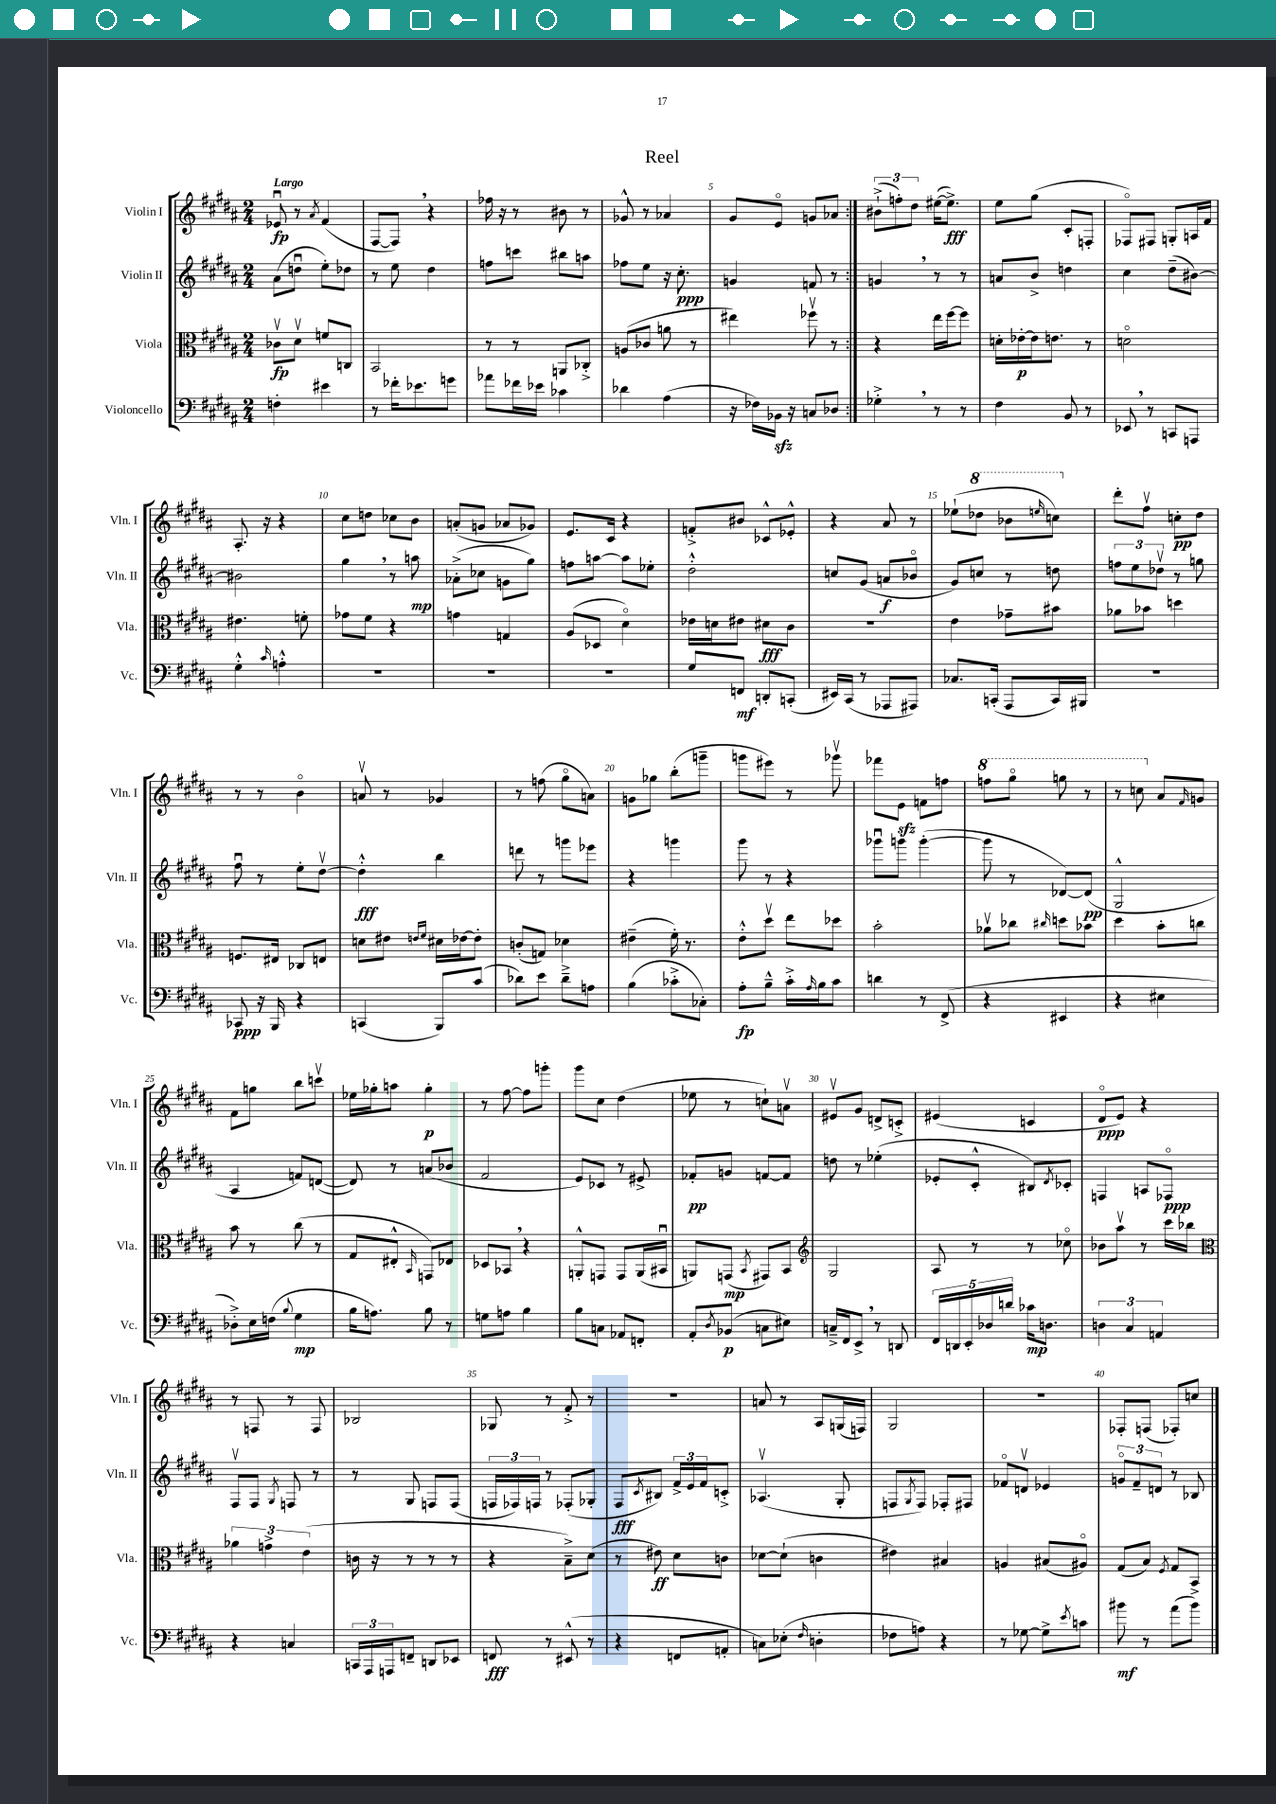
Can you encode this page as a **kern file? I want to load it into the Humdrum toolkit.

**kern	**dynam	**kern	**dynam	**kern	**dynam	**kern	**dynam
*part4	*part4	*part3	*part3	*part2	*part2	*part1	*part1
*staff4	*staff4	*staff3	*staff3	*staff2	*staff2	*staff1	*staff1
*I"Violoncello	*	*I"Viola	*	*I"Violin II	*	*I"Violin I	*
*I'Vc.	*	*I'Vla.	*	*I'Vln. II	*	*I'Vln. I	*
*clefF4	*	*clefC3	*	*clefG2	*	*clefG2	*
*k[f#c#g#d#a#]	*	*k[f#c#g#d#a#]	*	*k[f#c#g#d#a#]	*	*k[f#c#g#d#a#]	*
*M2/4	*	*M2/4	*	*M2/4	*	*M2/4	*
=1	=1	=1	=1	=1	=1	=1	=1
!	!	!	!	!	!	!LO:TX:a:B:t=Largo	!
4Fn'\	.	8c-Xv\L	fp	(8a#\L	.	8e-Xu/	fp
.	.	8d#v\J	.	8ddnu\J	.	8r	.
.	.	.	.	.	.	8qa#/	.
4e#X\	.	8fn/L	.	8ee'\L)	.	(4f#/	.
.	.	8Cn/J	.	8dd-X\J	.	.	.
=2	=2	=2	=2	=2	=2	=2	=2
8r	.	2BB/	.	8r	.	[8F#/L	.
16f-X'\KL	.	.	.	8ee\	.	8F#,/J])	.
8.e-X\	.	.	.	.	.	.	.
.	.	.	.	4dd#\	.	4r	.
8gn\J	.	.	.	.	.	.	.
=3	=3	=3	=3	=3	=3	=3	=3
8a-X\L	.	8r	.	8ffn\L	.	16ff-X\	.
.	.	.	.	.	.	16r	.
16f-X\L	.	8r	.	8cccn\J	.	8r	.
16e-X\JJ	.	.	.	.	.	.	.
4c-X\	.	8AAn/L	.	8bb#X\L	.	8b#X\	.
.	.	8C-X'^/J	.	8aan\J	.	8r	.
=4	=4	=4	=4	=4	=4	=4	=4
4d-X\	.	(8An/L	.	8ff-X\L	.	8g-X^^/	.
.	.	8c-X/J	.	8ee\J	.	8r	.
(4A#\	.	8an\	.	16r	.	4a-X/	.
.	.	.	.	8.cc#'\	ppp	.	.
.	.	8r	.	.	.	.	.
=5	=5	=5	=5	=5	=5	=5	=5
16r	.	4ee#X\)	.	4gn/	.	8g#/L	.
16F-X\LL)	.	.	.	.	.	.	.
16BB-Xzz\JJ	.	.	.	.	.	8e/J	.
16r	.	.	.	.	.	.	.
8Cn/L	.	8ff-Xv\	.	8fn/	.	8gn/L	.
8D-X/J	.	8r	.	8r	.	8a-X/J	.
=6:|!	=6:|!	=6:|!	=6:|!	=6:|!	=6:|!	=6:|!	=6:|!
4G-X'^,\	.	4r	.	4gn,/	.	(12b#X`^\L	.
.	.	.	.	.	.	12ffn'\)	.
.	.	.	.	.	.	12dd#\J	.
8r	.	16ee\LL	.	8r	.	([16ee#X\KL	.
.	.	[16ff#\J	.	.	.	8.ee#^\J])	fff
8r	.	8ff#\J]	.	8r	.	.	.
=7	=7	=7	=7	=7	=7	=7	=7
4F#\	.	16dn'\LL	.	8an/L	.	8ee\L	.
.	.	[16e-X'\	p	.	.	.	.
.	.	16e-\J]	.	8b^/J	.	(8gg#\J	.
.	.	8.en\J	.	.	.	.	.
8BB/	.	.	.	4ddn\	.	8c#'/L	.
8r	.	8r	.	.	.	8Fn'/J	.
=8	=8	=8	=8	=8	=8	=8	=8
8EE-X,/	.	2dn\	.	4cc#\	.	8F-X/L)	.
8r	.	.	.	.	.	8F#X/J	.
8CCn/L	.	.	.	(8dd#~\L	.	8Gn'/L	.
8AAAn/J	.	.	.	[8b#X\J)	.	16An/L	.
.	.	.	.	.	.	16f#/JJ	.
!!LO:LB:g=z
=9	=9	=9	=9	=9	=9	=9	=9
4G#'^^\	.	4.e#X\	.	2b#X\]	.	8.A#'/	.
.	.	.	.	.	.	16r	.
16qqc#/	.	.	.	.	.	.	.
4An'^^\	.	.	.	.	.	4r	.
.	.	8fn'\	.	.	.	.	.
=10	=10	=10	=10	=10	=10	=10	=10
2r	.	8g-X\L	.	4gg#,\	.	8cc#\L	.
.	.	8f#\J	.	.	.	8ddn\J	.
.	.	4r	.	8r	.	8cc-X\L	.
.	.	.	.	8aan\	mp	8b\J	.
=11	=11	=11	=11	=11	=11	=11	=11
2r	.	4gn\	.	(8a-X'^\L	.	(8an'/L	.
.	.	.	.	8cc-X\J	.	8gn/J	.
.	.	4Gn/	.	8gn\L	.	8a-X/L	.
.	.	.	.	8gg#\J)	.	8g-X/J)	.
=12	=12	=12	=12	=12	=12	=12	=12
2r	.	(8A#/L	.	8ffn\L	.	8.e/L	.
.	.	8D-X/J	.	[8aan\J	.	.	.
.	.	.	.	.	.	16c#/Jk	.
.	.	4d#\)	.	8aa\L]	.	4r	.
.	.	.	.	8ee-X'\J	.	.	.
=13	=13	=13	=13	=13	=13	=13	=13
8G#/L	.	16e-X\LL	.	2dd#'^^\	.	8fn'^/L	.
.	.	16dn\J	.	.	.	.	.
8FFn/J	mf	8e#X\J	.	.	.	8b#X/J	.
8DDn'/L	.	8d#X\L	fff	.	.	8c-X^^/L	.
(8CCn'/J	.	8c#\J	.	.	.	8e-X'^^/J	.
=14	=14	=14	=14	=14	=14	=14	=14
16EE#X/LL)	.	2r	.	8ccn/L	.	4r	.
(16CC#/JJ	.	.	.	.	.	.	.
8r	.	.	.	(8g#/J	.	.	.
8AAA-X/L	.	.	.	8an/L	f	8a#/	.
8AAA#X/J)	.	.	.	8b-X/J	.	8r	.
=15	=15	=15	=15	=15	=15	=15	=15
8.C-X/L	.	4e\	.	8g#/L)	.	(8ee-X`\L	.
*	*	*	*	*	*	*8va	*
.	.	.	.	8ccn/J	.	8ddd-X\J	.
(16CCn'/Jk	.	.	.	.	.	.	.
8AAA#/L	.	8g-X~\L	.	8r	.	8bb-X\L	.
.	.	.	.	.	.	16qqeeen/	.
16CC/L)	.	8b#X\J	.	8ddn\	.	8cccn\J)	.
16BBB#X/JJ	.	.	.	.	.	.	.
=16	=16	=16	=16	=16	=16	=16	=16
*	*	*	*	*	*	*X8va	*
2r	.	8a-X\L	.	12ffn\L	.	8ddd#'\L	.
.	.	.	.	12ee\	.	.	.
.	.	8b-X\J	.	.	.	8ff#v\J	.
.	.	.	.	12dd-Xv\J	.	.	.
.	.	4ddn\	.	8r	.	8ccn'\L	pp
.	.	.	.	8ggn\	.	8dd#\J	.
!!LO:LB:g=z
=17	=17	=17	=17	=17	=17	=17	=17
8CC-X/	ppp	8.Fn/L	.	8ff#u\	.	8r	.
16r	.	.	.	8r	.	8r	.
16BBB/	.	16E#X/Jk	.	.	.	.	.
4r	.	8C-X/L	.	8ee'\L	.	4b\	.
.	.	8En/J	.	[8dd#v\J	.	.	.
=18	=18	=18	=18	=18	=18	=18	=18
(4CCn/	.	8dn\L	.	4dd#'^^\]	fff	8anv/	.
.	.	8e#X\J	.	.	.	8r	.
.	.	16qqen/LL	.	.	.	.	.
.	.	16qqf#/JJ	.	.	.	.	.
8BBB/L)	.	16d#X\LL	.	4bb\	.	4g-X/	.
.	.	[16e-X\J	.	.	.	.	.
(8c#/J	.	8e-'\J]	.	.	.	.	.
=19	=19	=19	=19	=19	=19	=19	=19
8d-X\L)	.	(8cn'/L	.	8dddn\	.	8r	.
8e\J	.	8Gn/J)	.	8r	.	(8ffn\	.
8d-~^\L	.	4d-X\	.	8gggn\L	.	8gg#\L	.
8An\J	.	.	.	8eee-X\J	.	8an\J)	.
=20	=20	=20	=20	=20	=20	=20	=20
(4B\	.	(4e#X~\	.	4r	.	8gn\L	.
.	.	.	.	.	.	8gg-X\J	.
8c-X'^\L	.	16f#'\)	.	4gggn\	.	(8bb'\L	.
.	.	8.r	.	.	.	.	.
8C-X'\J)	.	.	.	.	.	8gggn~\J	.
=21	=21	=21	=21	=21	=21	=21	=21
8A#'\L	fp	8e'^^\L	.	8ggg#\	.	8gggn\L	.
8B~^^\J	.	8dd#v\J	.	8r	.	8eee#X\J)	.
16c#'^\LL	.	8ee\L	.	4r	.	8r	.
16qqA#/	.	.	.	.	.	.	.
16B\J	.	.	.	.	.	.	.
8c#\J	.	8dd-X\J	.	.	.	8ggg-Xv\	.
=22	=22	=22	=22	=22	=22	=22	=22
4dn\	.	2b'\	.	8ggg-Xu\L	.	8fff-X\L	.
.	.	.	.	8gggn\J	.	8ezz\J	.
8r	.	.	.	([4ggg'\	.	8fn\L	.
(8FF#^/	.	.	.	.	.	8ffn\J	.
=23	=23	=23	=23	=23	=23	=23	=23
*	*	*	*	*	*	*8va	*
4r	.	8a-Xv\L	.	8ggg\]	.	8fffn\L	.
.	.	8cc-X\J	.	8r	.	8ggg#\J	.
.	.	16qqcc#X/	.	.	.	.	.
4EE#X/	.	8ddn\L	.	[8d-X/L)	.	8gggn\	.
.	.	8b-X\J	.	(8d-/J]	pp	8r	.
=24	=24	=24	=24	=24	=24	=24	=24
4r	.	4dd#\	.	2G#^^/	.	8r	.
.	.	.	.	.	.	8cccn\	.
*	*	*	*	*	*	*X8va	*
4E#X\	.	8b'\L	.	.	.	8a#/L	.
.	.	.	.	.	.	16qqf#/	.
.	.	8ccn\J	.	.	.	8gn/J	.
!!LO:LB:g=z
=25	=25	=25	=25	=25	=25	=25	=25
8D-X'^\L)	.	8b\	.	4A#/	.	8f#\L	.
16E\L	.	8r	.	.	.	8ggn\J	.
(16Fn\JJ	.	.	.	.	.	.	.
8qqB/	.	.	.	.	.	.	.
4G#\	mp	(8cc#\	.	8fn/L)	.	8bb\L	.
.	.	8r	.	([8dn/J	.	8cccnv\J	.
=26	=26	=26	=26	=26	=26	=26	=26
16B\KL	.	8G#/L	.	8d/])	.	16ee-X\LL	.
8.An\J)	.	.	.	.	.	16gg-X'\J	.
.	.	8E#X'^^/J	.	8r	.	8aan\J	.
.	.	16qqBB/	.	.	.	.	.
8B\	.	8GGn/L)	.	(8an/L	.	4gg-'\	p
8r	.	8E-X/J	.	8b-X/J	.	.	.
=27	=27	=27	=27	=27	=27	=27	=27
8Gn\L	.	8D-X/L	.	2f#/	.	8r	.
8An\J	.	8BB-X,/J	.	.	.	[8ff#\	.
4B\	.	4r	.	.	.	8ff#\L]	.
.	.	.	.	.	.	8gggn'\J	.
=28	=28	=28	=28	=28	=28	=28	=28
8B\L	.	8AAn'^^/L	.	8e/L)	.	8ggg#\L	.
8Cn\J	.	8GGn/J	.	8c-X/J	.	8cc#\J	.
8AA-X/L	.	8GG/L	.	8r	.	(4dd#\	.
8FFn'/J	.	(16AA/L	.	8e#X^/	.	.	.
.	.	16BB#Xu/JJ	.	.	.	.	.
=29	=29	=29	=29	=29	=29	=29	=29
8AA#'/L	.	8AAn/L)	.	8f-X'/L	pp	8ee-X\	.
8qD#/	.	.	.	.	.	.	.
(8BB-X/J	p	(8GGn/J	mp	8gn/J	.	8r	.
.	.	8qBB/	.	.	.	.	.
8Cn\L	.	8GG#X/L)	.	[8fn/L	.	8ccn`\L)	.
8E#X\J)	.	8BB/J	.	8f/J]	.	8anv\J	.
=30	=30	=30	=30	=30	=30	=30	=30
*	*	*clefG2	*	*	*	*	*
16Cn~^/LL	.	2G#/	.	8ddn\	.	8e#Xv/L	.
16FF#/J	.	.	.	.	.	.	.
8EE^,/J	.	.	.	8r	.	8g#/J	.
8r	.	.	.	(4ee-X'\	.	8dn^/L	.
8DDn/	.	.	.	.	.	8cn'^/J	.
=31	=31	=31	=31	=31	=31	=31	=31
20FF#/LL	.	8A#/	.	8e-X'/L	.	(4e#X/	.
20DDn/	.	.	.	.	.	.	.
20EE'/	.	.	.	.	.	.	.
.	.	8r	.	8c#'^^/J	.	.	.
20D-X/	.	.	.	.	.	.	.
20dn/JJ	.	.	.	.	.	.	.
16c-X\KL	mp	8r	.	8B#X/L)	.	4cn/	.
8.Dn\J	.	.	.	.	.	.	.
.	.	.	.	8qd#/	.	.	.
.	.	8cc-X\	.	8c-X'/J	.	.	.
=32	=32	=32	=32	=32	=32	=32	=32
6Dn\	.	8b-X\L	.	4Fn/	.	8d#/L	ppp
.	.	8aa#v\J	.	.	.	8e/J)	.
6C#/	.	.	.	.	.	.	.
.	.	8r	.	8An/L	.	4r	.
6AAn/	.	.	.	.	.	.	.
.	.	16ccc#\LL	.	8F-X/J	ppp	.	.
.	.	16bb-X\JJ	.	.	.	.	.
!!LO:LB:g=z
=33	=33	=33	=33	=33	=33	=33	=33
*	*	*clefC3	*	*	*	*	*
4r	.	6a-X\	.	8F#v/L	.	8r	.
.	.	.	.	8F#/J	.	8Fn/	.
.	.	6gn^\	.	.	.	.	.
.	.	.	.	8qG#/	.	.	.
4Cn/	.	.	.	8Fn/	.	8r	.
.	.	(6e\	.	.	.	.	.
.	.	.	.	8r	.	8F/	.
=34	=34	=34	=34	=34	=34	=34	=34
24CCn/LL	.	16cn\	.	8r	.	2B-X/	.
24AAA#/	.	.	.	.	.	.	.
.	.	16r	.	.	.	.	.
24AAAn/J	.	.	.	.	.	.	.
8FFn~/J	.	8r	.	8G#/	.	.	.
8DDn/L	.	8r	.	8Fn/L	.	.	.
8EE-X/J	.	8r	.	(8F/J	.	.	.
=35	=35	=35	=35	=35	=35	=35	=35
8FFn/	fff	4r	.	24Fn/LL	.	8G-X/	.
.	.	.	.	24F-X/)	.	.	.
.	.	.	.	24Fn/JJ	.	.	.
8r	.	.	.	8r	.	8r	.
(8EE#X^^/	.	8B~^\L)	.	(8F-X'/L	.	8f#'^/	.
8r	.	(8d#\J	.	8G-X'/J	.	8r	.
=36	=36	=36	=36	=36	=36	=36	=36
4r	.	8r	.	8F#/L	fff	2r	.
.	.	.	.	8qc#/	.	.	.
.	.	8e#X\)	ff	8B#X/J)	.	.	.
8FFn/L	.	8d#\L	.	24f#^/LL	.	.	.
.	.	.	.	24e/	.	.	.
.	.	.	.	24f#/J	.	.	.
8AAn'/J	.	8cn\J	.	8cn'^/J	.	.	.
=37	=37	=37	=37	=37	=37	=37	=37
8Cn\L)	.	[8d-X\L	.	(4.A-Xv/	.	8an/	.
(8E-X'\J	.	(8d-`\J]	.	.	.	8r	.
16qqF#/	.	.	.	.	.	.	.
4Dn'\	.	4cn\	.	.	.	8A#/L	.
.	.	.	.	8G#'/	.	(16Gn/L	.
.	.	.	.	.	.	16Fn/JJ)	.
=38	=38	=38	=38	=38	=38	=38	=38
8F-X\L	.	4e#X\)	.	8Fn/L	.	2G#/	.
.	.	.	.	8qG#/	.	.	.
8An\J)	.	.	.	8F/J)	.	.	.
4r	.	4B#X/	.	8F-X'/L	.	.	.
.	.	.	.	8F#X/J	.	.	.
=39	=39	=39	=39	=39	=39	=39	=39
8r	.	4An/	.	8f-X/L	.	2r	.
[8G-X\	.	.	.	8dnv/J	.	.	.
8G-^\L]	.	(8B#X/L	.	4e-X/	.	.	.
8qe/	.	.	.	.	.	.	.
8cn\J	.	8A#X/J)	.	.	.	.	.
=40	=40	=40	=40	=40	=40	=40	=40
8b#X\	mf	(8G#/L	.	12gn/L	.	8F-X'/L	.
.	.	.	.	12f#~/	.	.	.
8r	.	8B/J)	.	.	.	(8Fn/J	.
.	.	.	.	12dn/J	.	.	.
.	.	8qF#/	.	.	.	.	.
(8a#\L	.	8G#/L	.	8r	.	8F-X'/L)	.
8b#\J)	.	8BB^/J	.	8B-X/	.	8ccn/J	.
==	==	==	==	==	==	==	==
*-	*-	*-	*-	*-	*-	*-	*-
